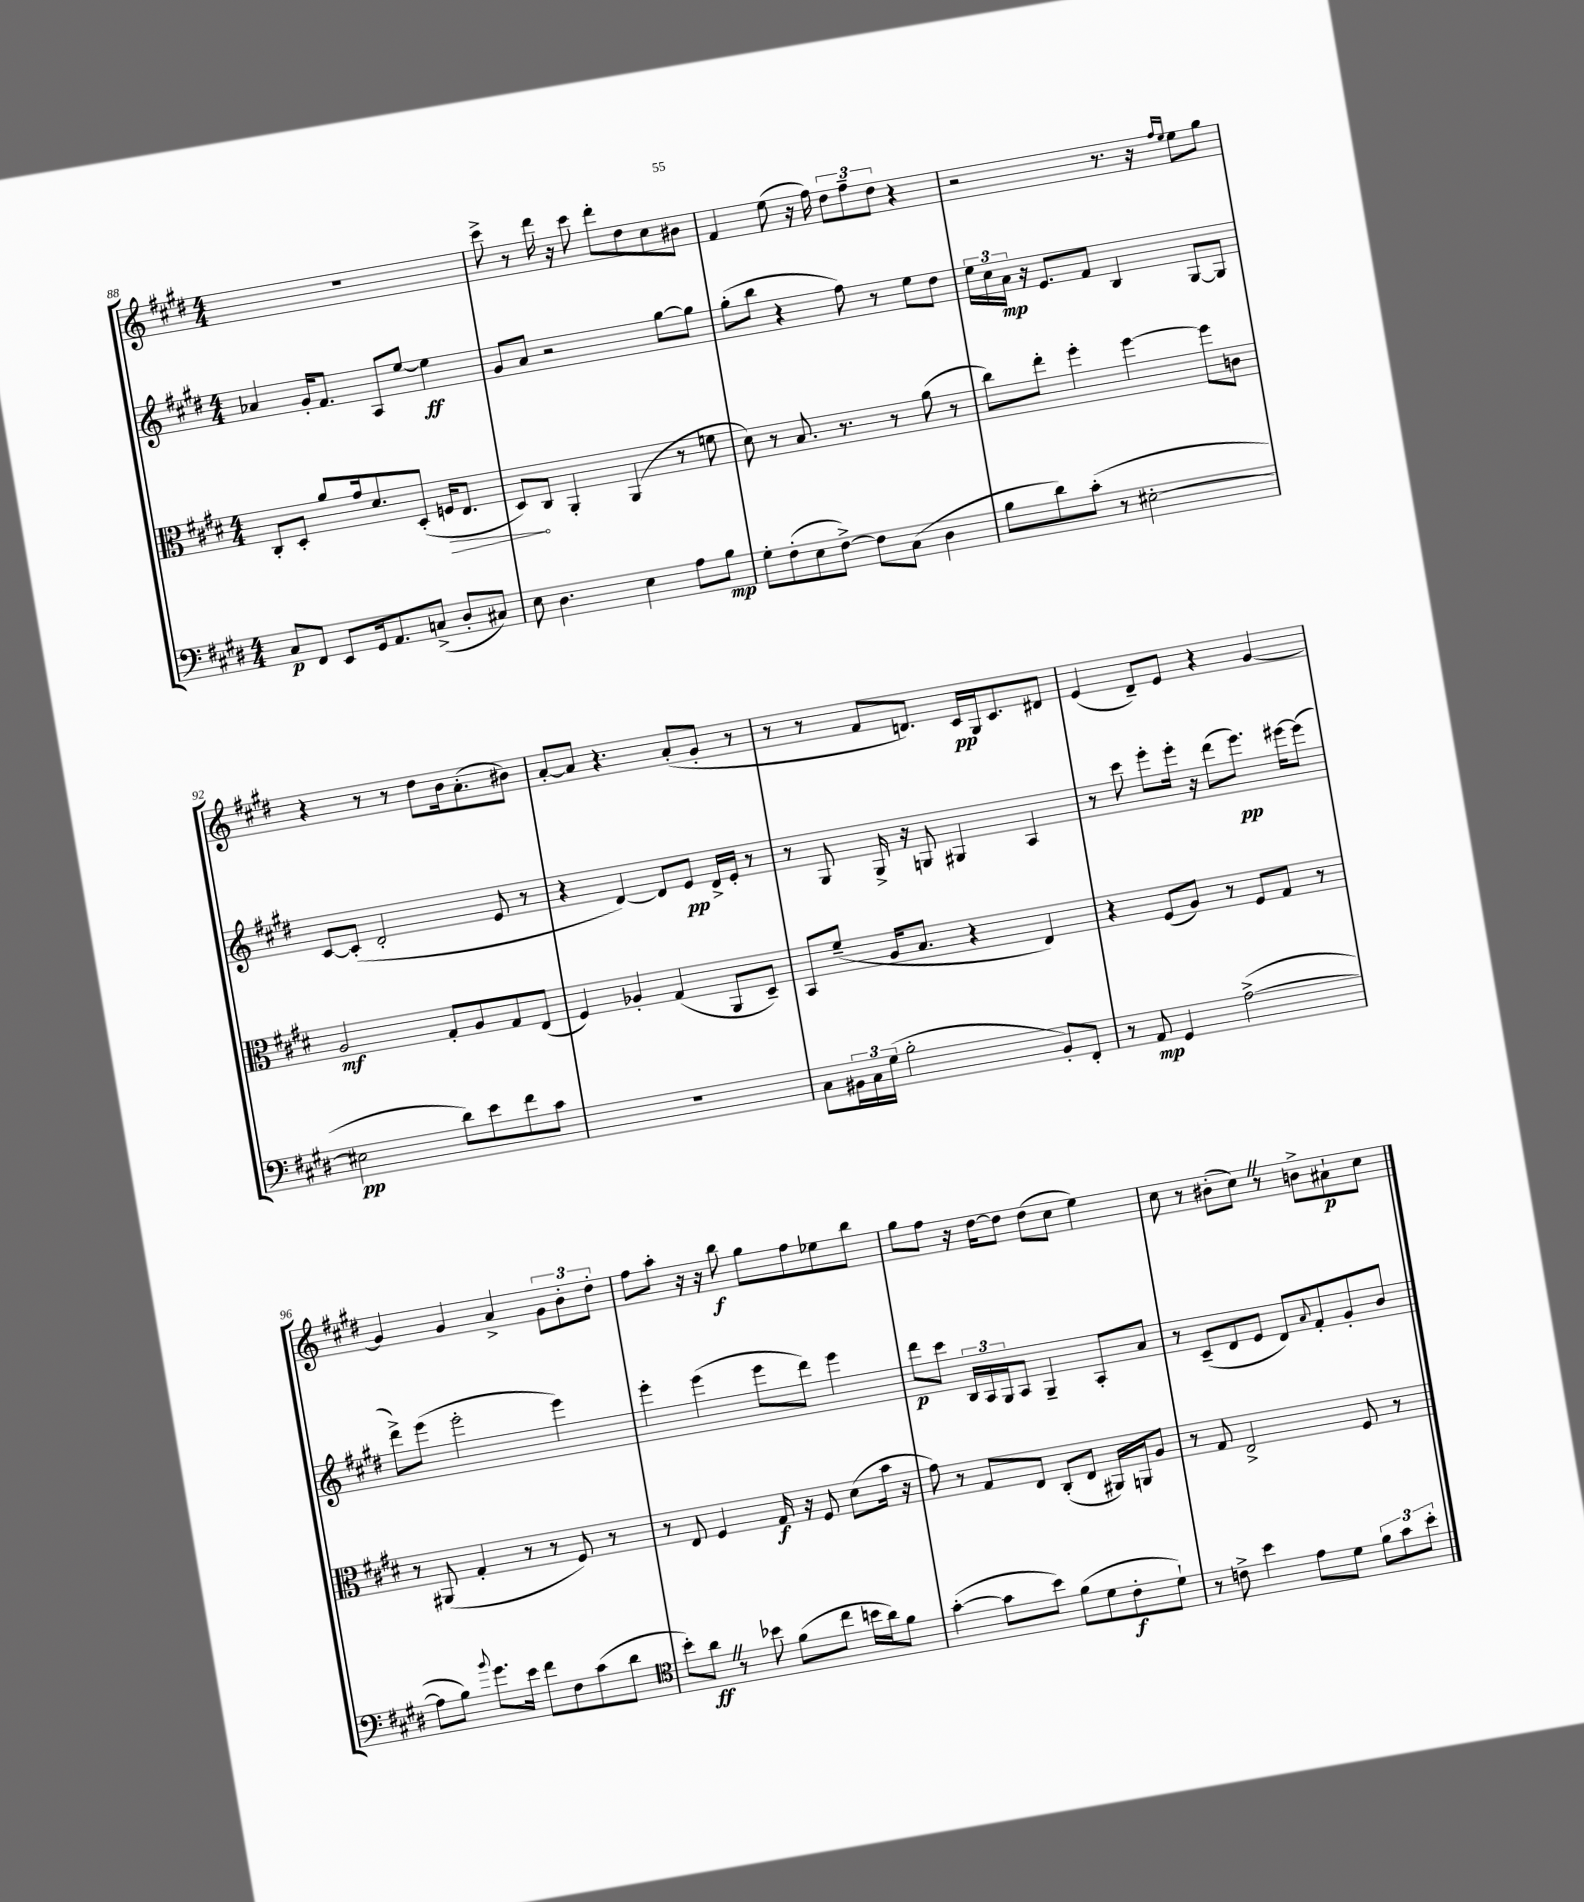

**kern	**kern	**kern	**kern
*staff4	*staff3	*staff2	*staff1
*clefF4	*clefC3	*clefG2	*clefG2
*k[f#c#g#d#]	*k[f#c#g#d#]	*k[f#c#g#d#]	*k[f#c#g#d#]
*M4/4	*M4/4	*M4/4	*M4/4
8C#	8C#'	4a-	1r
8FF#	8D#'	.	.
8EE	8a	16g#'	.
.	.	8.f#	.
16GG#	16g#	.	.
8.AA	8.d#	.	.
.	.	8A	.
(8C^	(8D#'	[8ee	.
8D#'	16F	4ee]	.
.	8.E	.	.
8C#)	.	.	.
=	=	=	=
8E	8D#)	8g#	8ccc#^
4.D#	8C#	8a	8r
.	4AA'	2r	16ddd#
.	.	.	16r
.	.	.	8ccc#
4E	(4AA	.	8ddd#'
.	.	.	8dd#
8A	8r	[8gg#	8cc#
8B	8f	8gg#]	8b#
=	=	=	=
8G#'	8d#)	(8gg#'	4f#
(8F#'	8r	8bb	.
8E	8.B	4r	(8ee
[8F#^)	.	.	16r
.	8.r	.	16ff#)
8F#]	.	8ff#)	12dd#
.	.	.	12ff#~
(8C#	8r	8r	.
.	.	.	12dd#
4D#	(8a	8ee	4r
.	8r	8dd#	.
=	=	=	=
8B	8cc#)	24ee	2r
.	.	24cc#	.
.	.	24a	.
8d#)	8ee'	16r	.
.	.	8.e	.
(8c#'	4ff#'	.	.
8r	.	8f#	.
[2E#'	[4ff#	4B	8.r
.	.	.	16r
.	.	.	16qqff#
.	.	.	16qqee
.	8ff#]	[8G#	8ee
.	8c	8G#]	8gg#
=	=	=	=
2E#]	2A	[8c#	4r
.	.	(8c#']	.
.	.	2d#'	8r
.	.	.	8r
8d#)	8G#'	.	8dd#
8e	8A	.	16b
.	.	.	(8.a'
8f#	8G#	8e	.
8c#	(8E	8r	8b#)
=	=	=	=
1r	4F#)	4r	[8a'
.	.	.	8a]
.	4A-'	[4d#)	4.r
.	(4G#	8d#]	.
.	.	8e	(8a'
.	8AA	16d#^	8g#'
.	.	16e'	.
.	8D#~)	8r	8r
=	=	=	=
8C#	8BB	8r	8r
24BB#	(8f#~	8G#	8r
24C#	.	.	.
(24G#	.	.	.
2B'	16A	16G#^	8f#
.	8.B	16r	.
.	.	8G	8.d)
.	4r	4G#	.
.	.	.	16c#
.	.	.	16G#
.	.	.	8.c#
8BB#')	4E)	4A	.
8FF#'	.	.	8d#
=	=	=	=
8r	4r	8r	(4e
8AA	.	8ccc#	.
4GG#	(8F#	8eee'	8d#~)
.	8A)	16eee'	8e
.	.	16r	.
([2A^	8r	(8ddd#	4r
.	8F#	8.eee)	.
.	8G#	.	[4g#
.	.	[16eee#	.
.	8r	(8eee#]	.
=	=	=	=
8A]	8r	8ddd#^)	4g#]
8B)	(8AA#	(8eee	.
8qqb	.	.	.
8.g#	4G#'	2eee'	4g#
16e	.	.	.
8f#	8r	.	4a^
8F#	8r	.	.
(8c#	8F#)	4eee)	12g#
.	.	.	12b'
8d#	8r	.	.
.	.	.	12dd#'
=	=	=	=
*clefC4	*	*	*
8b')	8r	4eee'	8ff#
8a	8E	.	8aa'
8r	4F#	(4eee	16r
.	.	.	16r
8b-	.	.	8bb
(8f#	16G#	8eee	8gg#
.	16r	.	.
8cc#	8F#	8ddd#)	8ff#
16b	(8d#	4eee	8ee-
16a)	.	.	.
8f#	16b	.	8bb
.	16r	.	.
=	=	=	=
([4g#'	8g#)	8ddd#	8gg#
.	8r	8ccc#	8ff#
8g#]	8G#	24B	16r
.	.	24A	.
.	.	.	[16dd#
.	.	24G#	.
8b)	8E	8A	8dd#]
(8f#	(8C#'	4G#~	(8dd#
8d#	8E	.	8cc#
8c#'	16AA#)	8A'	4ee)
.	16AA	.	.
8d#`)	8A	8a	.
=	=	=	=
8r	8r	8r	8cc#
8c^	8G#	(8c#~	8r
4b	2E^	8d#	(8b#'
.	.	8e	8cc#)
8e	.	8d#)	8r
.	.	8qqa	.
8d#	.	8f#'	8b^
12f#	8F#	8g#'	8a#`
12g#	.	.	.
.	8r	8b	8cc#
12b'	.	.	.
==	==	==	==
*-	*-	*-	*-
